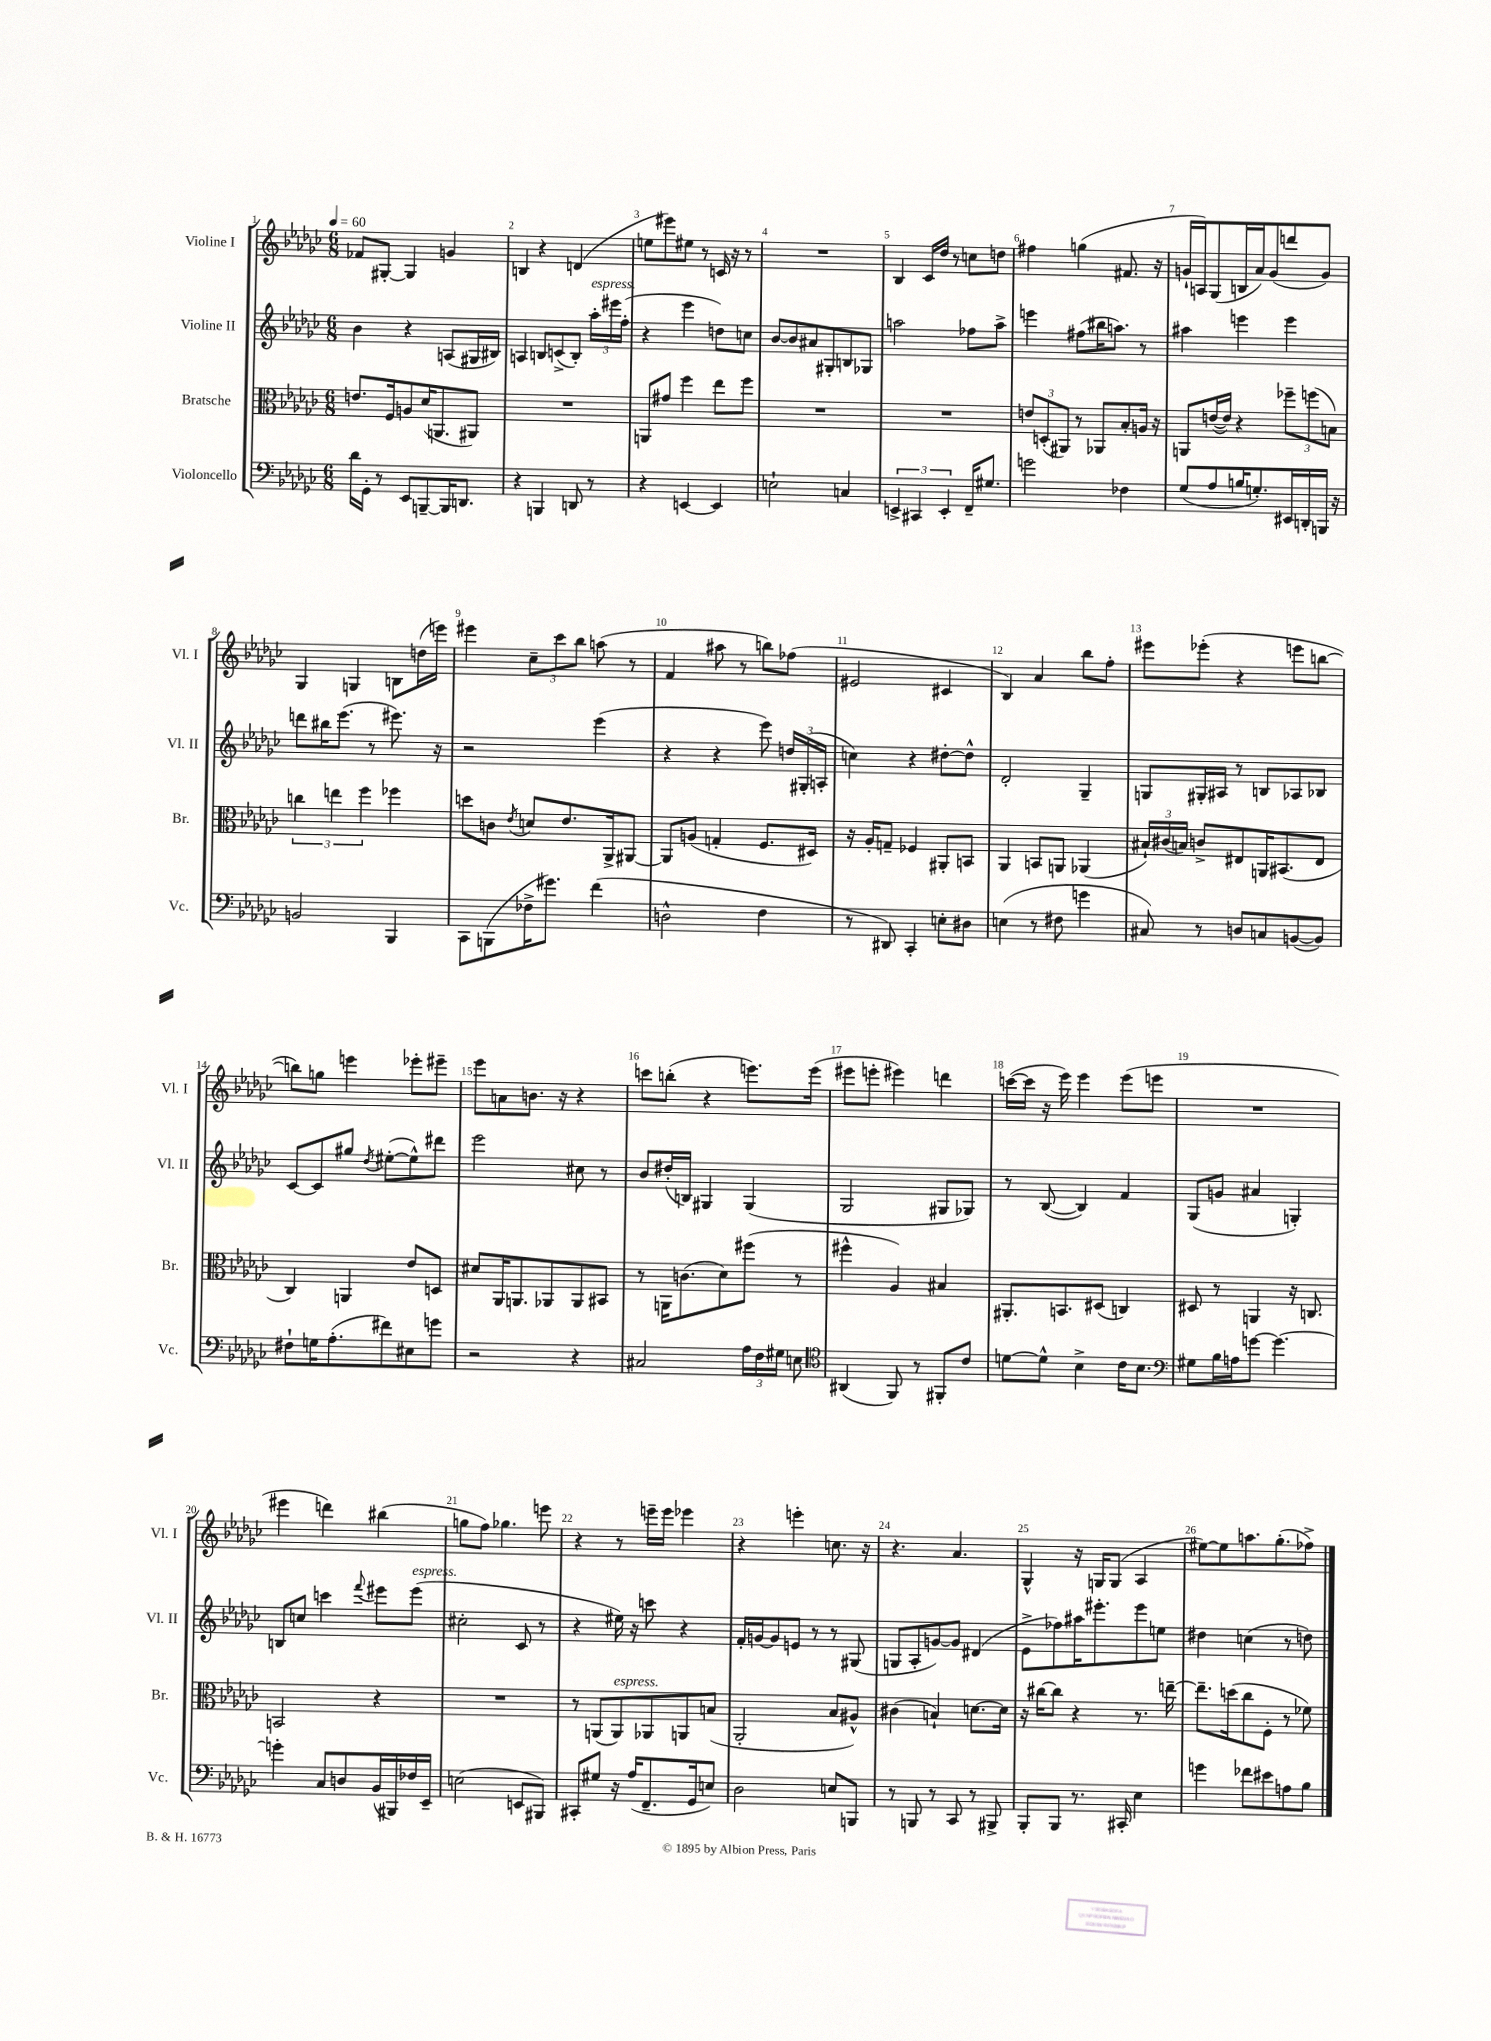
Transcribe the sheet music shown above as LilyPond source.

<<
\new StaffGroup <<
\new Staff = "s0" \with { instrumentName = "Violine I" shortInstrumentName = "Vl. I" } {
    \clef treble \key ges \major \numericTimeSignature \time 6/8 \tempo 4 = 60
    \autoBeamOff fes'8[ gis8]~-. gis4 g'4 |
    b4 r4 d'4( |
    e''8[ eis'''8) eis''8] r8 c'16 r16 r8 |
    R2. |
    bes4 ces'16[ des''16] r8 c''8[ d''8] |
    fis''4 g''4( fis'8. r16 |
    g'16[-! a16) ges8( b16 aes'16) g'8( d'''8 g'8]) |
    ges4 g4 b8[ d''16( e'''16]) |
    eis'''4 \tuplet 3/2 { ces''8[-- ces'''8 bes''8] } a''8( r8 |
    f'4 ais''8 r8 b''8[) fes''8]( |
    eis'2 cis'4 |
    bes4) aes'4 bes''8[ f''8]-. |
    eis'''8[ ees'''8]-.( r4 e'''8[ b''8]~ |
    b''8[) g''8] e'''4 ees'''8[-. eis'''8]-- |
    ees'''8[ a'8 b'8.] r16 r4 |
    c'''8[ b''8]-.( r4 e'''8.[) e'''16]( |
    eis'''8[ e'''8]-. eis'''4) d'''4 |
    c'''16[~( c'''16] r16 ees'''16) ees'''4 ees'''8[( e'''8] |
    R2. |
    eis'''4 d'''4) bis''4( |
    g''8[ f''8]) ges''4. e'''8 |
    r4 r8 e'''16[-- e'''16] ees'''4 |
    r4 e'''4-. c''8. r16 |
    r4. aes'4. |
    ges4-^ r16 g16[ g8]( aes4 |
    eis''8[~) eis''8 a''8. ges''8.-.( fes''8]->) \bar "|." |
}
\new Staff = "s1" \with { instrumentName = "Violine II" shortInstrumentName = "Vl. II" } {
    \clef treble \key ges \major \numericTimeSignature \time 6/8
    \autoBeamOff bes'4 r4 a8[( gis16 bis16]) |
    a4 b8[ c'8->( b8]-.) \tuplet 3/2 { aes''16[-.^\markup { \italic "espress." } eis'''16 f''16]-.( } |
    r4 ees'''4 d''8[) c''8] |
    bes'8[~ bes'8 ais'8 gis8-. b8 ges8] |
    a''2 fes''8[ a''8]-> |
    e'''4 fis''8[( bis''16 a''8.]) r8 |
    ais''4 e'''4 e'''4 |
    d'''8[ bis''16 ees'''8.]( r8 eis'''8.) r16 |
    r2 ees'''4( |
    r4 r4 ees'''8) \tuplet 3/2 { d''16[ gis16-.( a16]-. } |
    c''4) r4 dis''8[~-. dis''8]-^ |
    des'2-. ges4-- |
    g8[ gis16-. ais16] r8 b8[ aes8 bes8] |
    ces'8[~ ces'8 gis''8] \acciaccatura { des''8 } eis''8[~-.( eis''8-^) dis'''8] |
    ees'''2 cis''8 r8 |
    bes'8[ dis''16-.( b16]) gis4 gis4( |
    ges2 gis8[ ges8]) |
    r8 bes8~( bes4) f'4 |
    ges8[( g'8] ais'4 g4-.) |
    b8[ c''8] c'''4 \appoggiatura { f'''8 } eis'''8[ eis'''8]^\markup { \italic "espress." }( |
    cis''2-. ces'8 r8 |
    r4 eis''16) r16 c'''8 r4 |
    f'16[-. g'16~ g'8 e'8] r8 r8 gis8( |
    g8[ aes8-. g'8~) g'8] dis'4( |
    ees'8[-> fes''8) ais''16 eis'''8.-. eis'''8 e''8] |
    dis''4 c''4( r8 d''8) \bar "|." |
}
\new Staff = "s2" \with { instrumentName = "Bratsche" shortInstrumentName = "Br." } {
    \clef alto \key ges \major \numericTimeSignature \time 6/8
    \autoBeamOff e'8.[ f16 a8 des'16( a,8. ais,8]) |
    R2. |
    a,8[ gis'8] f''4 ees''8[ f''8] |
    R2. |
    R2. |
    \tuplet 3/2 { e'8[ d8-.( ais,8]) } r8 aes,8[ bes8-. a16] r16 |
    a,8[ e'16~( e'16]) r4 \tuplet 3/2 { fes''8[-- f''8( b8]) } |
    \tuplet 3/2 { c''4 e''4 f''4 } fes''4 |
    d''8[ c'8] \acciaccatura { ees'8 } d'8[ ees'8. aes,16-> ais,8]~ |
    ais,8[ a8]( g4-. f8.[ dis16]) |
    r16 aes16[-. g8]-- fes4 ais,8[-. b,8] |
    aes,4 b,8[ a,8] aes,4( |
    \tuplet 3/2 { bis16[-!) cis'16( b16]) } c'8[-> eis8 a,16 bis,8.( eis8] |
    ces4) a,4 ees'8[ d8] |
    dis'8[ aes,16 a,8. aes,8 aes,8 bis,8] |
    r8 a,16[ c'8.( des'8) fis''8]( r8 |
    fis''4-^ aes4) bis4 |
    ais,8.[-. b,8. dis8]( c4) |
    dis8 r8 a,4 r16 c8. |
    b,2 r4 |
    R2. |
    r8 a,8[( a,8^\markup { \italic "espress." }) aes,8 a,8 b8]( |
    aes,2-. bes8[ ais8]-^) |
    cis'4( b4-!) d'8.[~ d'16] |
    r16 cis''16[~ cis''8] r4 r8. e''16~-- |
    e''8.[-- d''16( ces''8 f8]-. r8 fes'8) \bar "|." |
}
\new Staff = "s3" \with { instrumentName = "Violoncello" shortInstrumentName = "Vc." } {
    \clef bass \key ges \major \numericTimeSignature \time 6/8
    \autoBeamOff des'16[ ges,16]-. r8 ees,8[ b,,8~-- b,,16 d,8.] |
    r4 b,,4 d,8 r8 |
    r4 e,4~ e,4 |
    e2-! c4 |
    \tuplet 3/2 { e,4-> cis,4 e,4-. } f,16[-- gis8.] |
    g'2 fes4 |
    ges8[( aes8 b16 g8.-.) eis,16 d,16-. b,,16] r16 |
    b,2 bes,,4 |
    ces,8[ b,,8( fes16-> gis'8.]) f'4( |
    d2-^ f4 |
    r8 dis,8) ces,4-. e8[-. dis8] |
    e4( r8 fis8 g'4 |
    cis8) r8 d8[ c8 b,8~( b,8]) |
    fis8[-! g16 aes8.-.( fis'8) eis8 g'8] |
    r2 r4 |
    cis2 \tuplet 3/2 { aes16[ f16 gis16] } e8 |
    \clef tenor ais,4( f,8) r8 fis,8[-. ces'8] |
    d'8[~ d'8]-^ bes4-> ces'16[ bes8.] |
    \clef bass gis8[ bes16 a16 g'8]~ g'4.~ |
    g'4-. ces8[ d8 bes,16( bis,,16) fes16 ees,16]-- |
    e2( e,8[ bis,,8]) |
    cis,8[-. gis8] r16 aes16[( f,8.-- ges,16 e8]) |
    des2 e8[ b,,8] |
    r8 b,,8 r8 ces,8 r8 bis,,8-> |
    bes,,8[-. bes,,8] r8. cis,16-. ees4 |
    g'4 fes'8[ eis'8 a8 bes8] \bar "|." |
}
>>
>>
\layout { \context { \Score \override BarNumber.break-visibility = ##(#f #t #t) barNumberVisibility = #all-bar-numbers-visible } }
